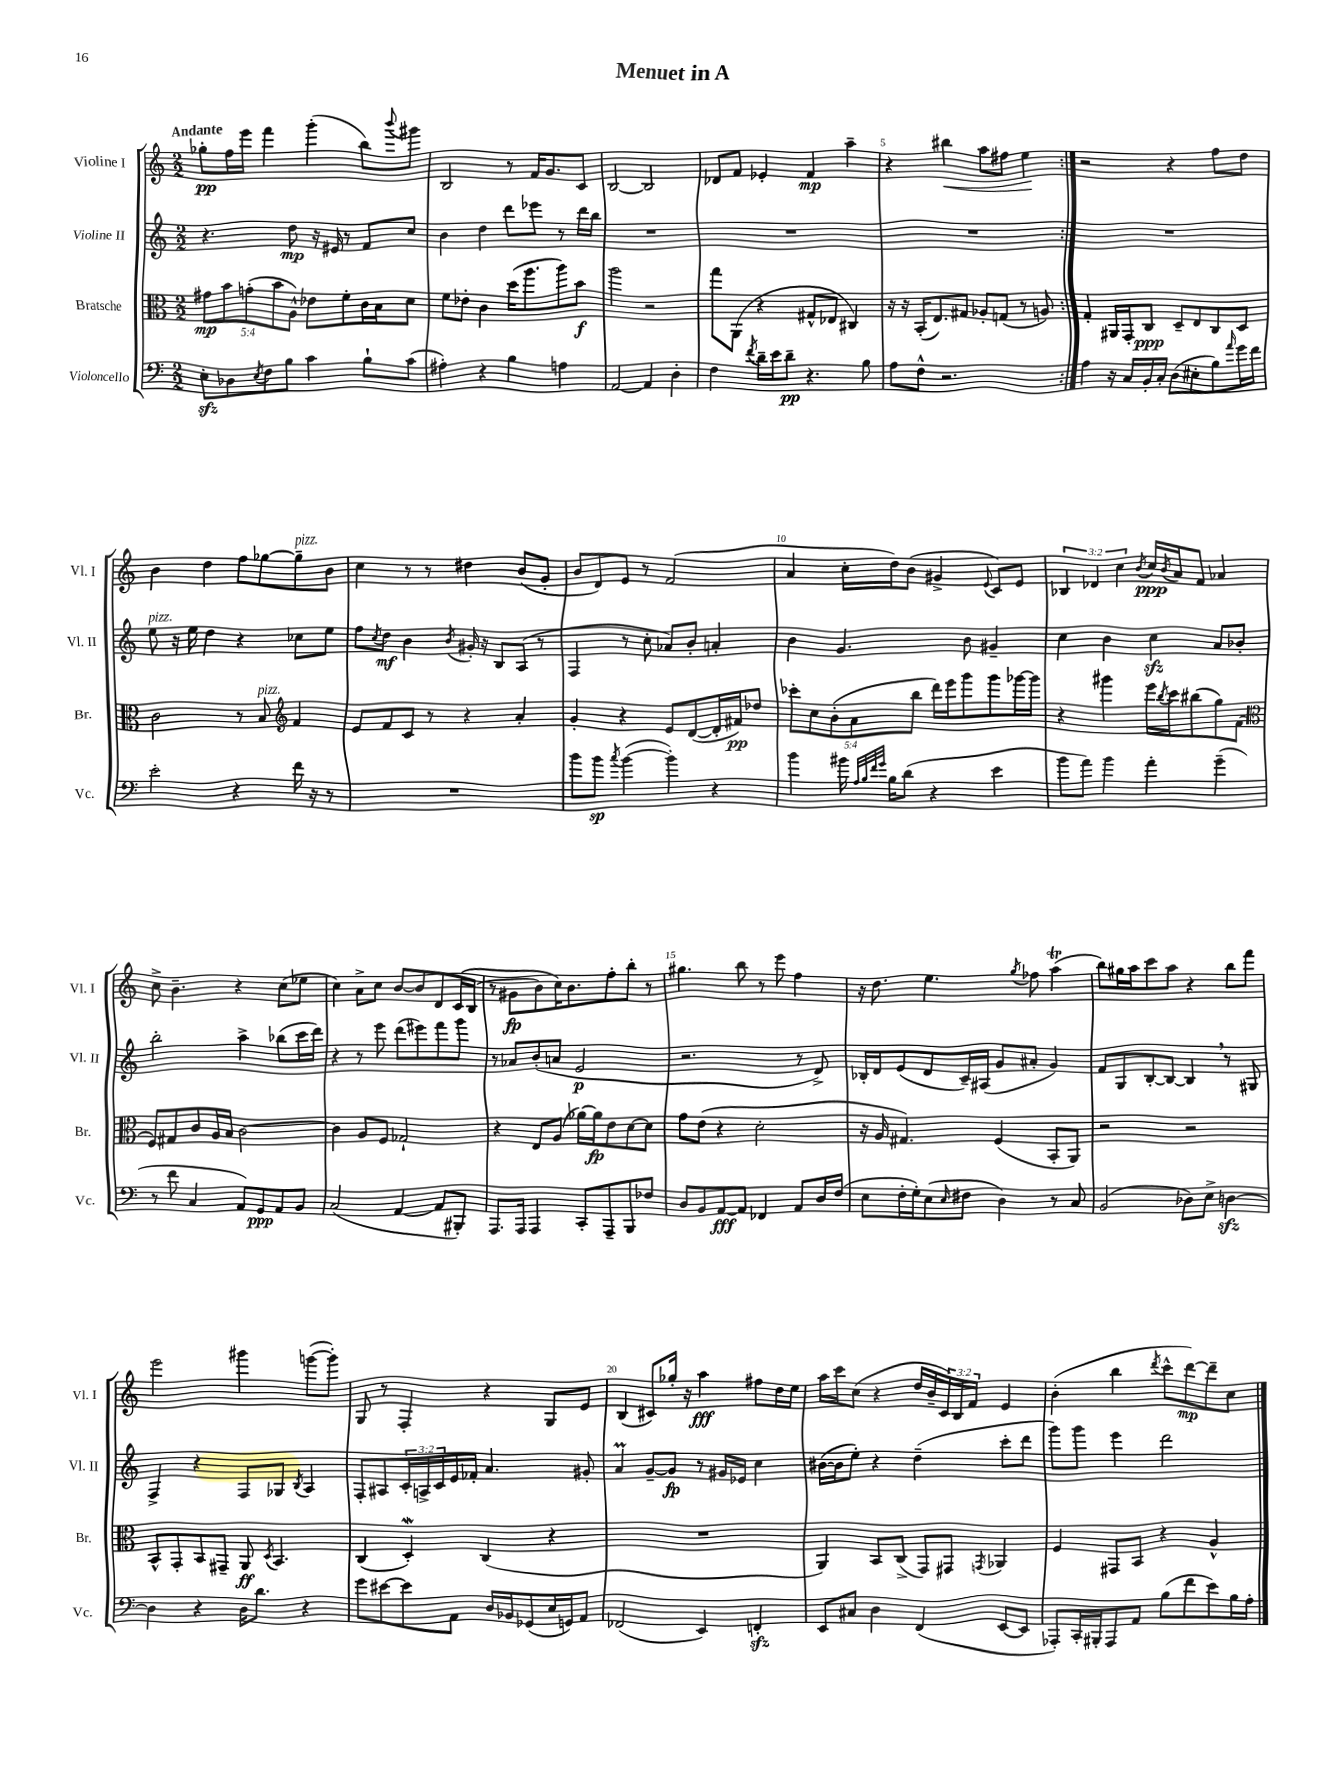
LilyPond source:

\header { title = "Menuet in A" }
<<
\new StaffGroup <<
\new Staff = "s0" \with { instrumentName = "Violine I" shortInstrumentName = "Vl. I" } {
    \clef treble \key c \major \numericTimeSignature \time 2/2 \override Staff.TupletNumber.text = #tuplet-number::calc-fraction-text \tempo "Andante"
    \repeat volta 2 { ges''8-.\pp f''16 e'''16 f'''4 g'''4-.( b''8) \appoggiatura { b'''8 } gis'''8 |
    b2 r8 f'16 g'8. c'8 |
    b2~ b2 |
    des'8 f'8 ees'4-. f'4\mp a''4-- |
    r4 bis''4\< a''8 fis''8 e''4\! | }
    r2 r4 f''8 d''8 |
    b'4 d''4 f''8 ges''8~ ges''8--^\markup { \italic "pizz." } b'8 |
    c''4 r8 r8 dis''4 b'8( g'8-. |
    b'8 d'8) e'8 r8 f'2( |
    a'4 c''16-. d''16) b'8( gis'4-> \appoggiatura { e'8 } c'8) e'8 |
    \tuplet 3/2 { bes4 des'4 c''4 } \acciaccatura { b'8 } c''16\ppp \acciaccatura { b'8 } a'16 f'8 aes'4 |
    c''8-> b'4.-- r4 c''8( ees''8 |
    c''4) a'8-> c''8 b'8~ b'8 d'8 c'16\( b16( |
    r8 gis'8\fp b'8) c''16\) b'8. f''8-. b''8-. r8 |
    gis''4. b''8 r8 e'''8 f''4 |
    r16 d''8. e''4. \acciaccatura { g''8 } fes''8 a''4\trill( |
    b''8) gis''16 a''16 c'''8 a''8 r4 b''8 f'''8 |
    e'''2 gis'''4 g'''8~( g'''8-.) |
    g8 r8 f4-. r4 g8 e'8 |
    b4( cis'8) ges''16-. r16 a''4\fff fis''8 d''16 e''16 |
    a''16 c'''16 c''8( r4 d''16 b'16-- \tuplet 3/2 { c'16) b16 f'16 } e'4 |
    b'4-.( b''4 \acciaccatura { d'''8 } c'''8-^ d'''8~\mp) d'''8-- c''8 \bar "|." |
}
\new Staff = "s1" \with { instrumentName = "Violine II" shortInstrumentName = "Vl. II" } {
    \clef treble \key c \major \numericTimeSignature \time 2/2 \override Staff.TupletNumber.text = #tuplet-number::calc-fraction-text
    \repeat volta 2 { r4. d''8\mp r16 eis'16 r8 f'8 c''8 |
    b'4 d''4 d'''8 ees'''8 r8 d'''16 b''16 |
    R1 |
    R1 |
    R1 | }
    R1 |
    e''8^\markup { \italic "pizz." } r16 e''16 d''4 r4 ces''8 e''8 |
    f''8 \acciaccatura { c''8 } d''8\mf b'4 \acciaccatura { b'8 } gis'16-. r16 b8 a8( r8 |
    f4 r8 c''8-. aes'8) b'8-. a'4-. |
    b'4 g'4. b'8 gis'4-- |
    c''4 b'4 c''4\sfz a'8 bes'8-. |
    b''2-. a''4-> bes''8( c'''16 d'''16) |
    r4 r8 e'''8 d'''8( eis'''8) f'''8 g'''8 |
    r8 aes'8 b'8-.( a'8 e'2\p |
    r2. r8 d'8->) |
    bes16-. d'16 e'8( d'8 c'16--) ais16( g'8 ais'8-. g'4) |
    f'8 g8 b8~-. b8~ b4 \breathe r8 gis8 |
    f4-> r4 f8 ges8 \acciaccatura { b8 } a4 |
    f8-. ais8 \tuplet 3/2 { c'16-. a16-> c'16 } e'16 fes'16-. a'4. gis'8-. |
    a'4\prall g'8~-- g'8\fp r8 gis'16 ees'16 c''4 |
    bis'16~( bis'16 e''8-.) r4 d''4--( c'''8-. d'''8 |
    g'''8) g'''8 e'''4 d'''2 \bar "|." |
}
\new Staff = "s2" \with { instrumentName = "Bratsche" shortInstrumentName = "Br." } {
    \clef alto \key c \major \numericTimeSignature \time 2/2 \override Staff.TupletNumber.text = #tuplet-number::calc-fraction-text
    \repeat volta 2 { \tuplet 5/4 { gis'8\mp b'8 g'8-.( b'8 a8-^) } ees'8 f'8-. c'16 b16 d'8 |
    f'8 ees'8-. c'4 d''16( a''8. a''8) b'8\f |
    a''2 r2 |
    g''8 a,8( r4 gis8-^ ees8 cis4) |
    r16 r16 b,16-.( e8.) gis8 aes8-. g8( r8 a8) | }
    g4-. ais,16 g,16-. c8\ppp d8-- e8 c8 d8 |
    c'2 r8 b8^\markup { \italic "pizz." } \clef treble f'4 |
    e'8 f'8 c'8 r8 r4 a'4-. |
    g'4-. r4 e'8 d'8~( d'16-. fis'16\pp) des''8 |
    \tuplet 5/4 { ces'''8-. c''8 b'8-.( a'8 b''8 } d'''16) e'''16 g'''8 g'''8 ges'''16~ ges'''16 |
    r4 gis'''4 e'''16 \acciaccatura { b''8 } c'''16 bis''8( g''8) f'8( |
    \clef alto f8) gis8 c'8 a16 b16 c'2~ |
    c'4 a8 f8 ges2-! |
    r4 e8 a8( aes'16~) aes'16\fp e'8 d'8~ d'8 |
    g'8 e'8( r4 d'2-. |
    r16 a16 gis4.) f4( b,8-. a,8) |
    r2 r2 |
    b,8-^ g,8-. b,8 gis,8-- a,8\ff \acciaccatura { d8 } b,4. |
    c4( d4-.\mordent) c4( r4 |
    R1 |
    a,4) b,8 c8->( g,8) gis,8 \acciaccatura { g,8 } aes,4 |
    f4 gis,8 b,8 r4 a4-^ \bar "|." |
}
\new Staff = "s3" \with { instrumentName = "Violoncello" shortInstrumentName = "Vc." } {
    \clef bass \key c \major \numericTimeSignature \time 2/2
    \repeat volta 2 { e8-.\sfz des8 \acciaccatura { e8 } f8 b8 c'4 b8-! c'8( |
    ais4-.) r4 b4 a4 |
    a,2~ a,4 d4-. |
    f4 \acciaccatura { f'8 } d'16-- e'16 d'8--\pp r4. b8 |
    a8 f8-^ r2. | }
    a4 r16 c16 b,16-. c16-. d8( eis8-. b8) \grace { a'16 } g'16 f'16 |
    e'2-. r4 f'16 r16 r8 |
    R1 |
    b'8 b'8\sp \acciaccatura { c''8 } b'4~( b'4-.) r4 |
    b'4 bis'16 \grace { a32 b32 f'32 g'32 } b16 d'8( r4 e'4 |
    b'8 a'8) b'4 a'4-. g'4--( |
    r8 f'8 c4 a,8) g,8\ppp a,8 b,8 |
    c2( a,4~ a,8 bis,,8-.) |
    a,,8. a,,16 a,,4 c,8-. a,,8-- b,,8 fes8 |
    d8 b,8 a,8~\fff a,8 fes,4 a,8 d16 f16( |
    e8 f16-. g16-.) e8( \grace { e16 } fis8 d4) r8 c8 |
    b,2( des8) e8-> d4~\sfz |
    d4 r4 d16 d'8. r4 |
    g'8 eis'8~ eis'8 a,8 d16 bes,16 ges,8( e16 g,16) a,8 |
    fes,2( e,4) f,4-.\sfz |
    e,8 cis8 d4 f,4( e,8~ e,8 |
    aes,,8-.) c,16-. bis,,16-. aes,,8 a,8 b8( f'8 e'8) b16 a16-. \bar "|." |
}
>>
>>
\layout { \context { \Score \override BarNumber.break-visibility = ##(#f #t #t) barNumberVisibility = #(every-nth-bar-number-visible 5) } }
